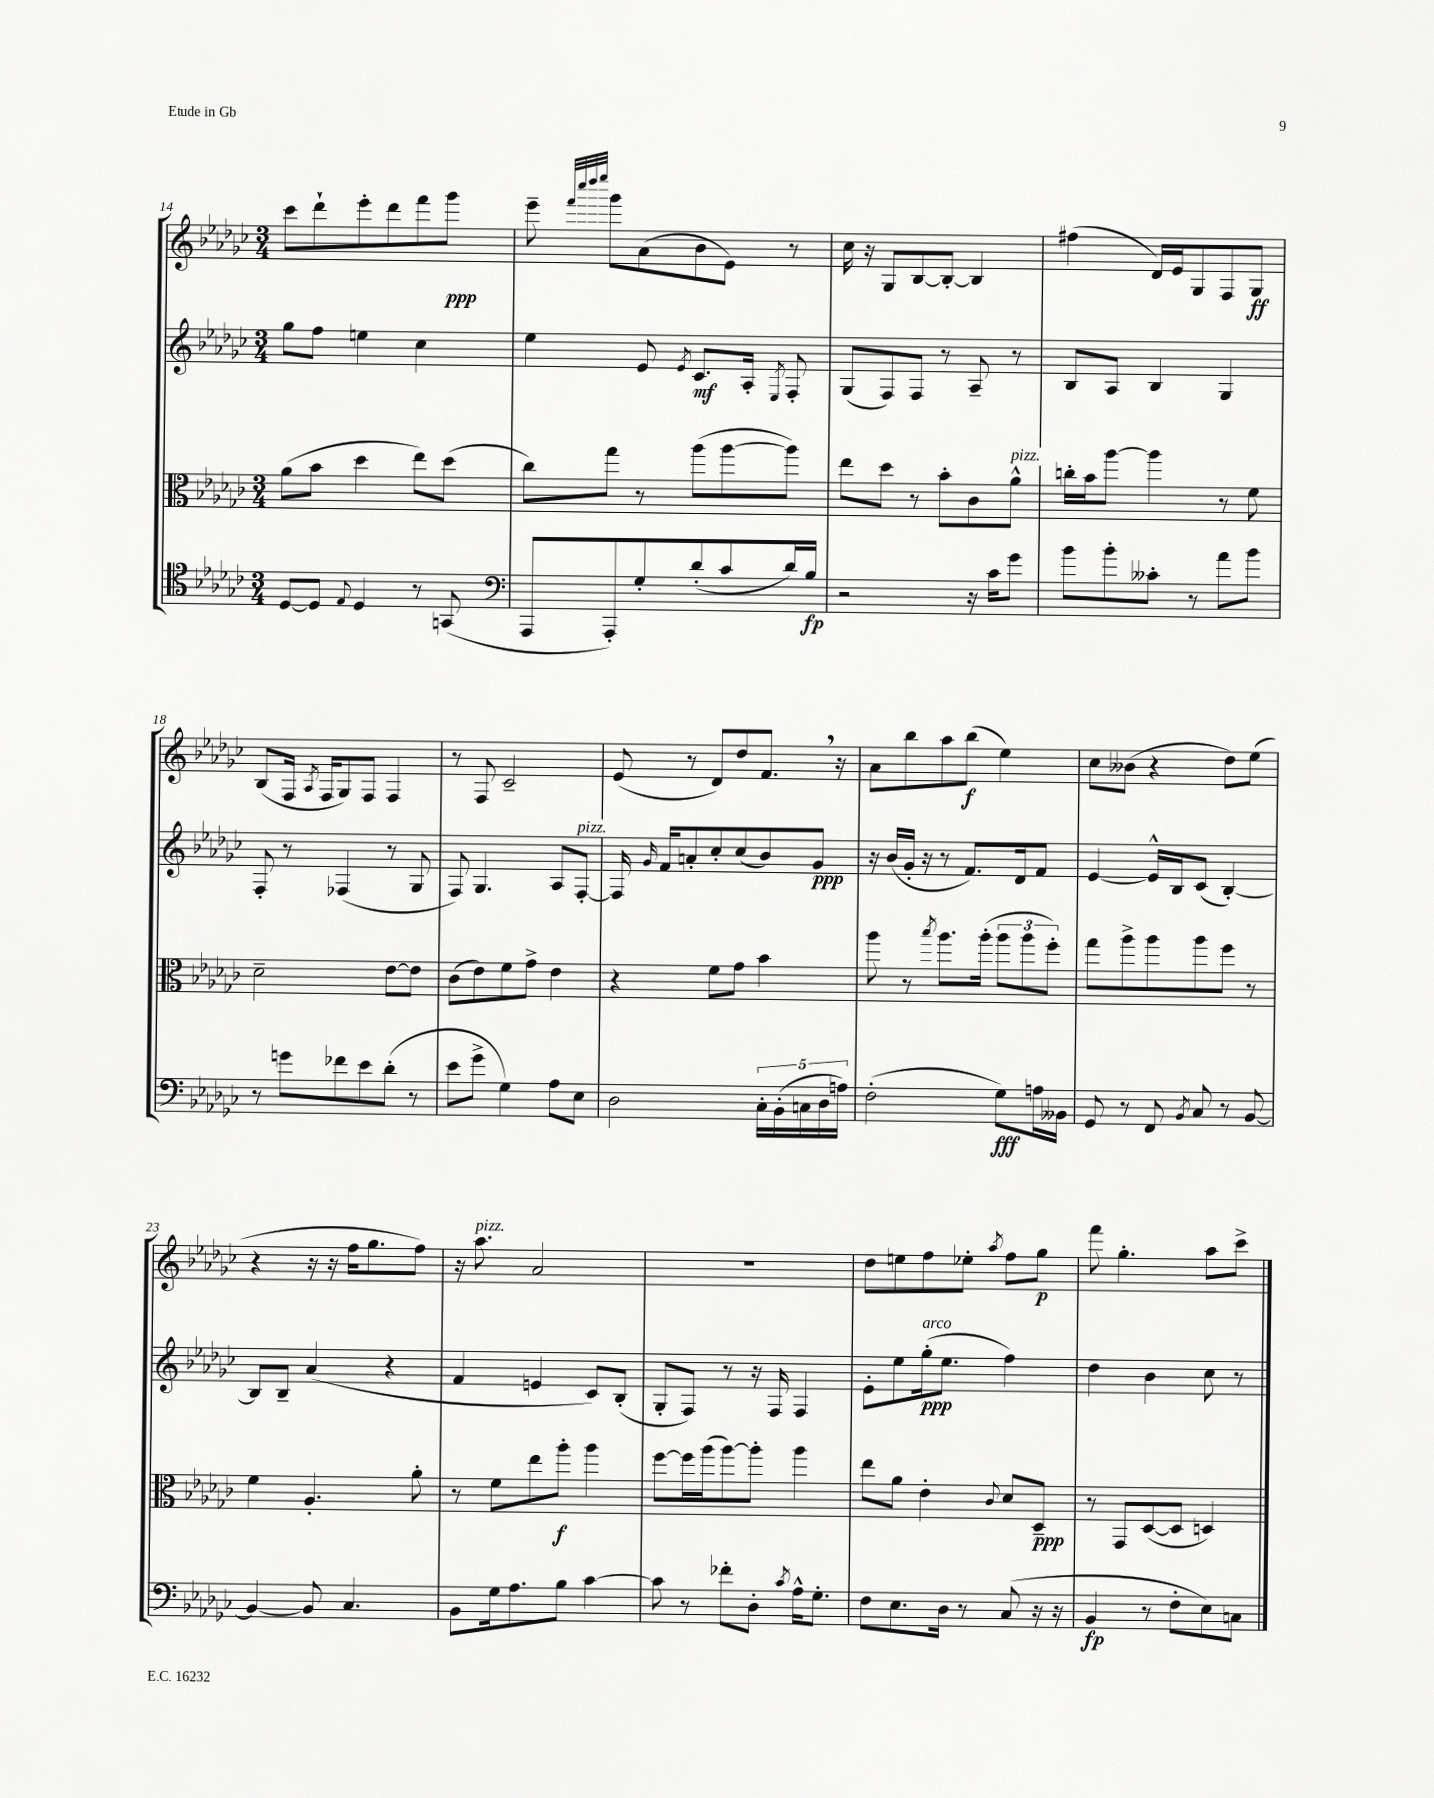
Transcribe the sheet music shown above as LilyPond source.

<<
\new StaffGroup <<
\new Staff = "s0" {
    \clef treble \key ges \major \numericTimeSignature \time 3/4
    \autoBeamOff ces'''8[ des'''8-! ees'''8-. des'''8 f'''8 ges'''8]\ppp |
    ees'''8-- \grace { f'''32[ ces''''32 des''''32 ees''''32] } ges'''8[ aes'8( bes'8 ees'8]) r8 |
    ces''16 r16 ges8[ bes8~ bes8]~-. bes4 |
    fis''4( des'16[) ees'16 ges8 f8 ges8]\ff |
    bes8[( f16] \acciaccatura { aes8 } f16[ ges8) f8] f4 |
    r8 f8 ces'2-- |
    ees'8( r8 des'8[) des''8 f'8.] \breathe r16 |
    aes'8[ bes''8 aes''8 bes''8]\f( ees''4) |
    ces''8[ beses'8]( r4 des''8[) ees''8]( |
    r4 r16 r16 f''16[ ges''8. f''8]) |
    r16 aes''8.^\markup { \italic "pizz." } aes'2 |
    R2. |
    des''8[ e''8 f''8 ees''8]-. \acciaccatura { aes''8 } f''8[ ges''8]\p |
    f'''8 ges''4.-. aes''8[ ces'''8]-> \bar "|." |
}
\new Staff = "s1" {
    \clef treble \key ges \major \numericTimeSignature \time 3/4
    \autoBeamOff ges''8[ f''8] e''4 ces''4 |
    ees''4 ees'8 \acciaccatura { ees'8 } ces'8.[\mf aes16]-. \acciaccatura { ees8 } f8-. |
    ges8[( f8) f8] r8 aes8-- r8 |
    bes8[ aes8] bes4 ges4 |
    f8-. r8 fes4( r8 ges8 |
    f8) ges4. aes8[ f8]~-.^\markup { \italic "pizz." } |
    f16 \grace { ges'16 } f'16[ a'8-. ces''8-. ces''8( bes'8) ges'8]\ppp |
    r16 bes'16[( ges'16]-. r16 r8 f'8.[) des'16 f'8] |
    ees'4~ ees'16[-^ bes16 ces'8]( bes4~-.) |
    bes8[ bes8]-- aes'4( r4 |
    f'4 e'4 ces'8[) bes8]-.( |
    ges8[-. f8]) r8 r16 f16 f4 |
    ees'8[-. ees''8 ges''16-.\ppp^\markup { \italic "arco" }( ees''8.] f''4) |
    des''4 bes'4 ces''8 r8 \bar "|." |
}
\new Staff = "s2" {
    \clef alto \key ges \major \numericTimeSignature \time 3/4
    \autoBeamOff aes'8[( bes'8] des''4 ees''8[) des''8]( |
    ces''8[) ges''8] r8 aes''8[( aes''8~ aes''8]) |
    ees''8[ des''8] r8 bes'8[-. ces'8 aes'8]-^^\markup { \italic "pizz." } |
    c''16[-. bes'16 aes''8]~ aes''4 r8 f'8 |
    des'2-- ees'8[~ ees'8] |
    ces'8[( ees'8) f'8 ges'8]-> ees'4 |
    r4 f'8[ ges'8] bes'4 |
    aes''8 r8 \acciaccatura { bes''8 } aes''8.[ aes''16]-.( \tuplet 3/2 { aes''8[ aes''8 f''8]-.) } |
    ges''8[ aes''8-> aes''8 aes''8 f''8] r8 |
    f'4 aes4.-. aes'8-. |
    r8 f'8[ ees''8 aes''8]-.\f aes''4 |
    f''8[~ f''16 aes''16( aes''8~) aes''8]-. aes''4 |
    ees''8[ aes'8] ees'4-. \appoggiatura { ces'8 } des'8[ des8]--\ppp |
    r8 ges,8[ des8~( des8] d4) \bar "|." |
}
\new Staff = "s3" {
    \clef tenor \key ges \major \numericTimeSignature \time 3/4
    \autoBeamOff des8[~ des8] \appoggiatura { ees8 } des4 r8 g,8( |
    \clef bass aes,,8[ aes,,8-.) ges8-. des'8-.( ces'8 des'16) bes16]\fp |
    r2 r16 ces'16[ ges'8] |
    bes'8[ bes'8-. ceses'8]-. r8 aes'8[ bes'8] |
    r8 g'8[ fes'8 ees'8 des'8]-.( r8 |
    ees'8[ ges'8]-> ges4) aes8[ ees8] |
    des2 \tuplet 5/4 { ces16[-. bes,16-.( c16 des16 a16]) } |
    f2-.( ges8[\fff) a16 beses,16] |
    ges,8 r8 f,8 \acciaccatura { bes,8 } ces8 r8 bes,8~ |
    bes,4~ bes,8 ces4. |
    bes,8[ ges16 aes8. bes8] ces'4~ |
    ces'8 r8 fes'8[-. des8]-. \acciaccatura { ces'8 } aes16[-^ ges8.]-. |
    f8[ ees8. des16] r8 ces8( r16 r16 |
    bes,4\fp r8 f8[-. ees8) c8] \bar "|." |
}
>>
>>
\layout { \context { \Score currentBarNumber = #14 } }
